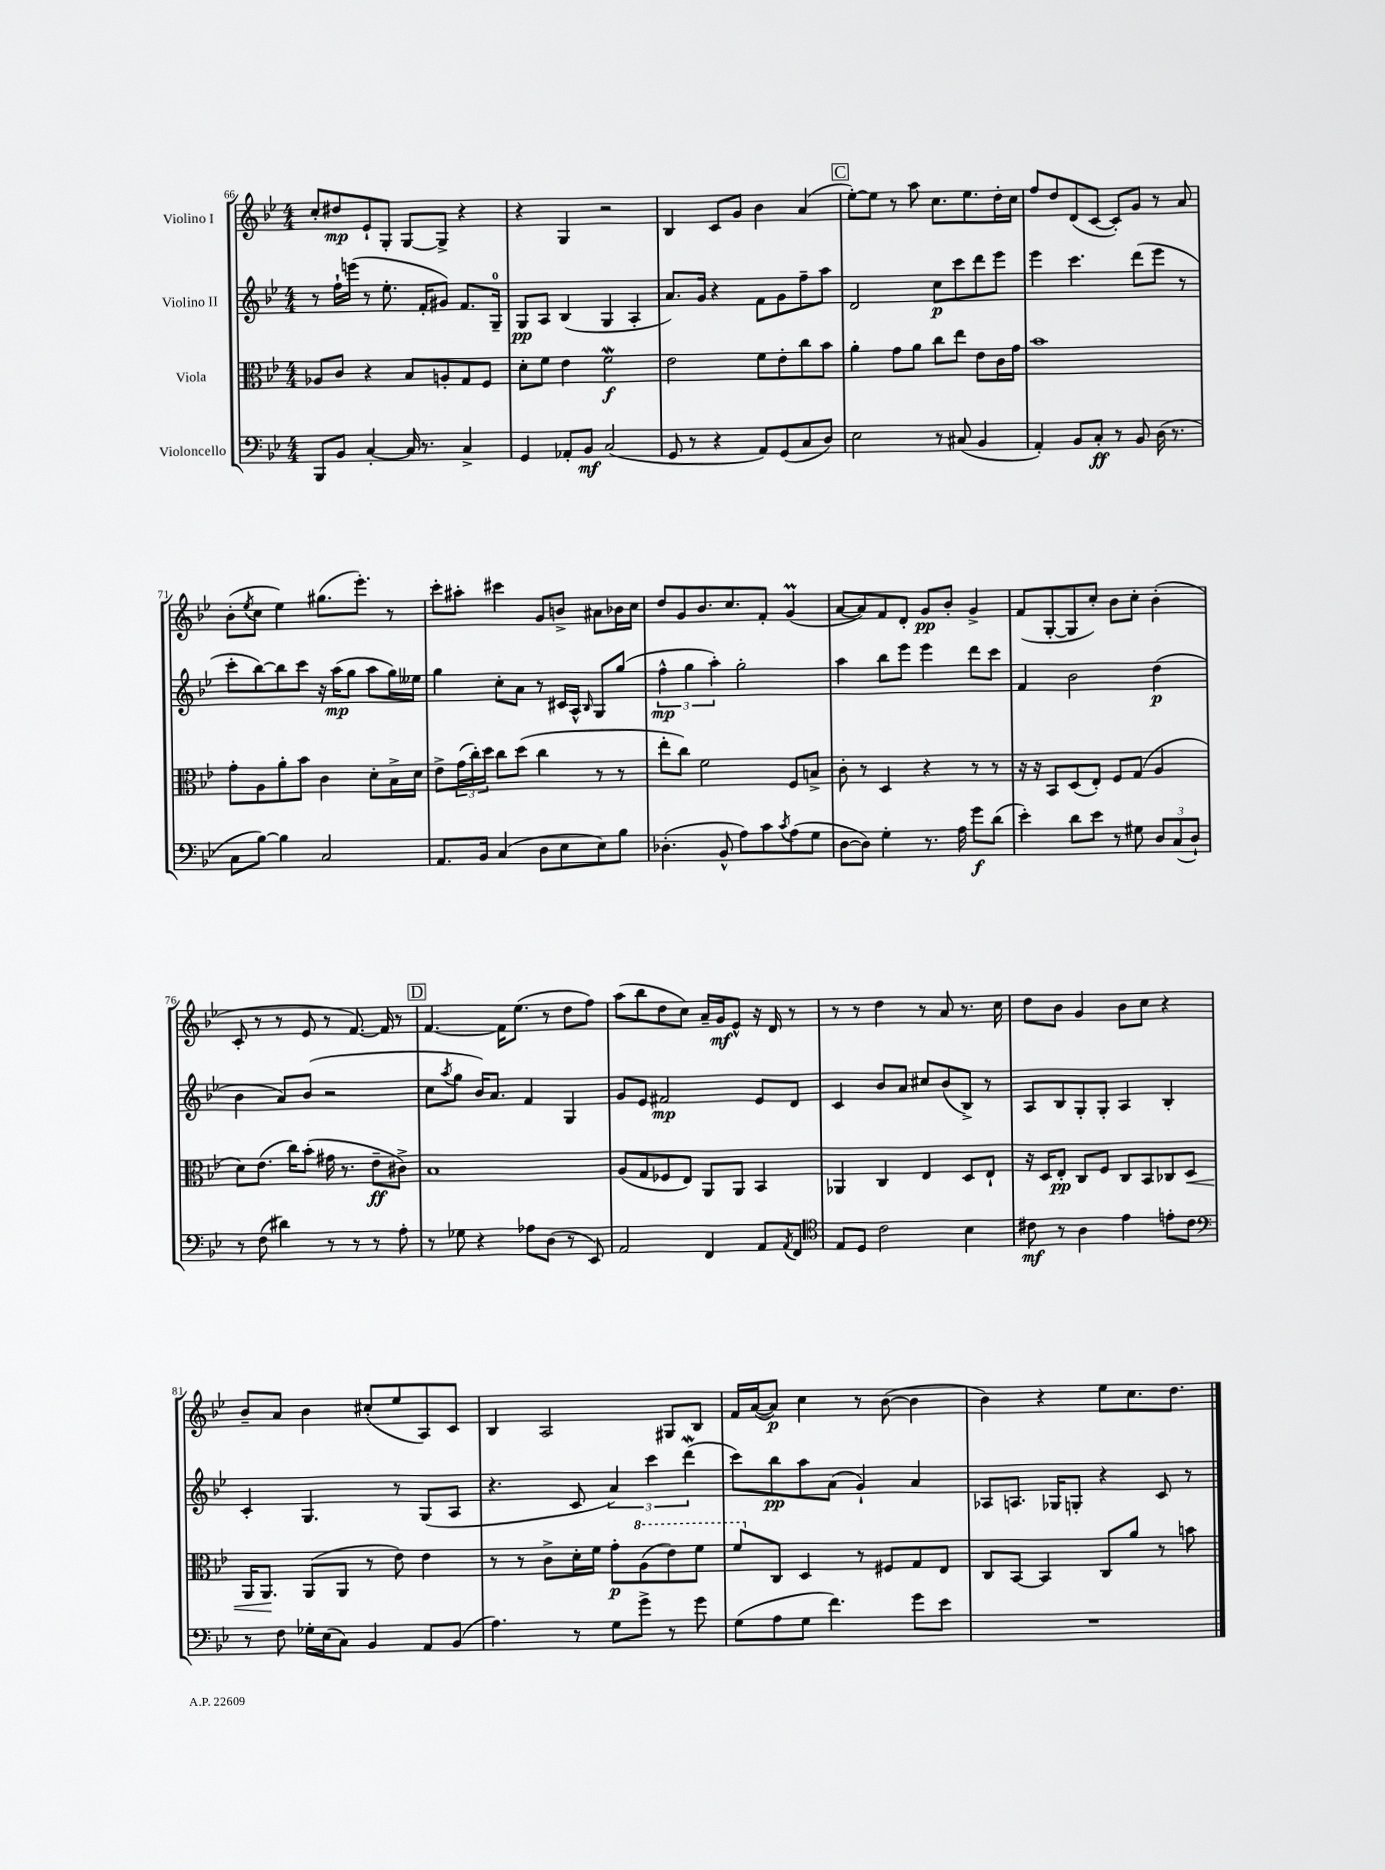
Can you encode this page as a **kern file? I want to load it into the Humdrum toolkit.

**kern	**kern	**kern	**kern
*staff4	*staff3	*staff2	*staff1
*clefF4	*clefC3	*clefG2	*clefG2
*k[b-e-]	*k[b-e-]	*k[b-e-]	*k[b-e-]
*M4/4	*M4/4	*M4/4	*M4/4
8BBB-/L	8A-/L	8r	8cc'/L
8BB-/J	8c/J	16ff`\LL	8dd#/
.	.	(16eee\JJ	.
[4C'/	4r	8r	8e-`/
.	.	8.ee-'\	8G'/J
16C/]	8B-/L	.	[8G/L
8.r	.	16f'/LK	.
.	8A'/	8g#/J)	8G^/]J
4C^/	8G/	8.f/L	4r
.	8F/J	.	.
.	.	16G~/Jk	.
=	=	=	=
4GG/	8d'\L	8G/L	4r
.	8f\J	8A/J	.
8AA-'/L	4e-\	(4B-/	4G/
8BB-/J	.	.	.
(2C/	2f\	4G/	2r
.	.	4A'/	.
=	=	=	=
8GG/	2e-\	8.a/L)	4B-/
8r	.	.	.
.	.	16g/Jk	.
4r	.	4r	8c/L
.	.	.	8g/J
8AA/L)	8f\L	8f\L	4b-\
(8GG/	8e-'\	8g\	.
8C/	8cc\	8ff~\	(4a/
8D/J)	8b-\J	8aa\J	.
=	=	=	=
2E-\	4a'\	2d/	[8ee-'\L)
.	.	.	8ee-\]J
.	8g\L	.	8r
.	8a\J	.	8aa\
8r	8cc\L	8cc\L	8.cc\L
(8C#/	8ee-\J	8ccc\	.
.	.	.	8.ee-\
4BB-/	8e-\L	8ddd\	.
.	16c\L	8eee-\J	16dd'\L
.	16g\JJ	.	16cc\JJ
=	=	=	=
4AA'/)	1b-	4eee-\	8ff/L
.	.	.	8dd/
8BB-/L	.	4.ccc\	(8d/
8C'/J	.	.	[8c/J
8r	.	.	8c'/]L)
8BB-/	.	(8ddd\L	8g/J
(16D\	.	8eee-\J	8r
8.r	.	.	.
.	.	8r	8a/
=	=	=	=
8C\L	8g'\L	8ccc'\L	(8b-'\L
.	.	.	8qee-/
[8B-\J)	8A\	[8bb-\)	8cc\J
4B-\]	8a'\	8bb-\]	4ee-\)
.	8b-\J	8ccc\J	.
2C/	4c\	16r	(8.gg#\L
.	.	(16aa\LK	.
.	.	8gg\J	.
.	.	.	8.eee-'\J)
.	8d'\L	8aa\L	.
.	16B-^\L	16gg\L)	8r
.	16d\JJ	16ee--\JJ	.
=	=	=	=
8.AA/L	8e-^\L	4gg\	8ccc'\L
.	(24g\L	.	8aa#'\J
.	24cc'\)	.	.
16BB-/Jk	.	.	.
.	24dd\JJ	.	.
(4C/	8cc\L	8cc'\L	4ccc#\
.	(8dd\J	8a\J	.
8D\L	4cc\	8r	8g/L
8E-\	.	16c#/LL	8b^/J
.	.	16A^^/JJ	.
.	.	16qqB-/	.
8E-\)	8r	8G/L	8a#\L
8B-\J	8r	(8gg/J	16b-\L
.	.	.	16cc\JJ
=	=	=	=
(4.D-'\	8ee-'\L	6ff^^\	8dd/L
.	8cc\J)	.	8g/
.	.	6gg\	.
.	2f\	.	8.b-/
.	.	6aa'\)	.
8BB-^^/	.	.	.
.	.	.	8.cc/
8A\L)	.	2gg'\	.
8c\	.	.	8f'/J
8qc/	.	.	.
(8A\	8F/L	.	(4g/
8G\J	8B^/J	.	.
=	=	=	=
[8D\L	8c'\	4aa\	[8a/L
8D\]J)	8r	.	8a/])
4G'\	4D/	8bb-\L	8f/
.	.	8eee-\J	8d'/J
8.r	4r	4eee-\	8g/L
.	.	.	8b-'/J
16A\	.	.	.
8g\L	8r	8ddd\L	4g^/
(8d\J	8r	8ccc\J	.
=	=	=	=
4e-'\)	16r	4f/	(8f/L
.	16r	.	.
.	8BB-/L	.	[8G'/
8d\L	(8D/	2b-\	8G/]
8e-\J	8E-'/J)	.	8cc'/J)
8r	8F/L	.	8b-\L
8G#\	(8G/J	.	8cc'\J
12D/L	4A/	(4dd\	(4b-'\
(12C/	.	.	.
12D`/J)	.	.	.
=	=	=	=
8r	8d\L)	4b-\	8c'/
(8F\	(8.e-\J	.	8r
4d#\)	.	8a/L)	8r
.	16cc\LK)	.	.
.	(8b-'\J	(8b-/J	8e-/
8r	16g#\	2r	8r
.	8.r	.	.
8r	.	.	[8.f/)
8r	8e-~\L	.	.
.	.	.	16f/]
8A'\	8c#^\J)	.	8r
=	=	=	=
8r	1B-	8cc\L	[4.f/
.	.	8qaa/	.
8G-\	.	8gg\J	.
4r	.	16b-/LK)	.
.	.	8.a/J	.
.	.	.	16f\]LK
.	.	.	(8.ee-\J
8A-\L	.	4f/	.
(8D\J	.	.	8r
8r	.	4G/	8dd\L
8EE-/)	.	.	8ff\J)
=	=	=	=
2AA/	(8A/L	8g/L	(8aa\L
.	8G/	8e-/J	8bb-\
.	8F-/	2f#/	8dd\
.	8E-/J)	.	8cc\J)
4FF/	8AA/L	.	16a~/LL
.	.	.	16g/J
.	8AA/J	.	8e-^^/J
8AA/L	4BB-/	8e-/L	16r
.	.	.	16d/
8qAA/	.	.	.
8FF/J	.	8d/J	8r
=	=	=	=
*clefC4	*	*	*
8E-/L	4AA-/	4c/	8r
8D/J	.	.	8r
2c\	4C/	8b-/L	4dd\
.	.	8a/J	.
.	4E-/	8cc#/L	8r
.	.	(8b-/	8a/
4B-\	8D/L	8B-^/J)	8.r
.	8E-`/J	8r	.
.	.	.	16cc\
=	=	=	=
8c#\	16r	8A/L	8dd\L
.	16D/LK	.	.
8r	8E-'/J	8B-/	8b-\J
4A\	8C/L	8G'/	4g/
.	8F/J	8G'/J	.
4e-\	8C/L	4A/	8b-\L
.	8BB-/	.	8cc\J
8e'\L	8C-/	4B-'/	4r
8c#\J	8D/J	.	.
=	=	=	=
*clefF4	*	*	*
8r	16AA/LK	4c'/	8b-~/L
.	8.AA/J	.	.
8F\	.	.	8a/J
16G-'\LL	(8AA/L	4.G/	4b-\
(16E-\J	.	.	.
8C\J)	8AA/J	.	.
4BB-/	8r	.	(8cc#'/L
.	8e-\)	8r	8ee-/
8AA/L	4e-\	(8G/L	8A/)
(8BB-/J	.	8A/J	8c/J
=	=	=	=
4.A\)	8r	4.r	4B-/
.	8r	.	.
.	8c^\L	.	2A/
8r	16d'\L	8c/	.
.	16f\JJ	.	.
8G\L	8g'\L	6a/)	.
8g^\J	(8a\	.	.
.	.	6ccc\	.
8r	8ee-\)	.	8G#/L
.	.	(6ddd\	.
8g\	8ff\J	.	8B-/J
=	=	=	=
(8G\L	8ff/L	8ccc\L)	16f/LL
.	.	.	([16a/J
8A\	8C/J	8bb-\	8a/]J)
8G\J	4D/	8aa\	4cc\
4.f\)	.	(8a\J	.
.	8r	4g`/)	8r
.	8F#/L	.	([8b-\
8g\L	8G/	4a/	4b-\]
8e-\J	8E-/J	.	.
=	=	=	=
1r	8C/L	8A-/L	4b-\)
.	[8BB-/J	8.A/J	.
.	4BB-/]	.	4r
.	.	16G-/LK	.
.	.	8G'/J	.
.	8C/L	4r	8ee-\L
.	8a/J	.	8.cc\
.	8r	8c/	.
.	.	.	8.dd\J
.	8b\	8r	.
==	==	==	==
*-	*-	*-	*-
